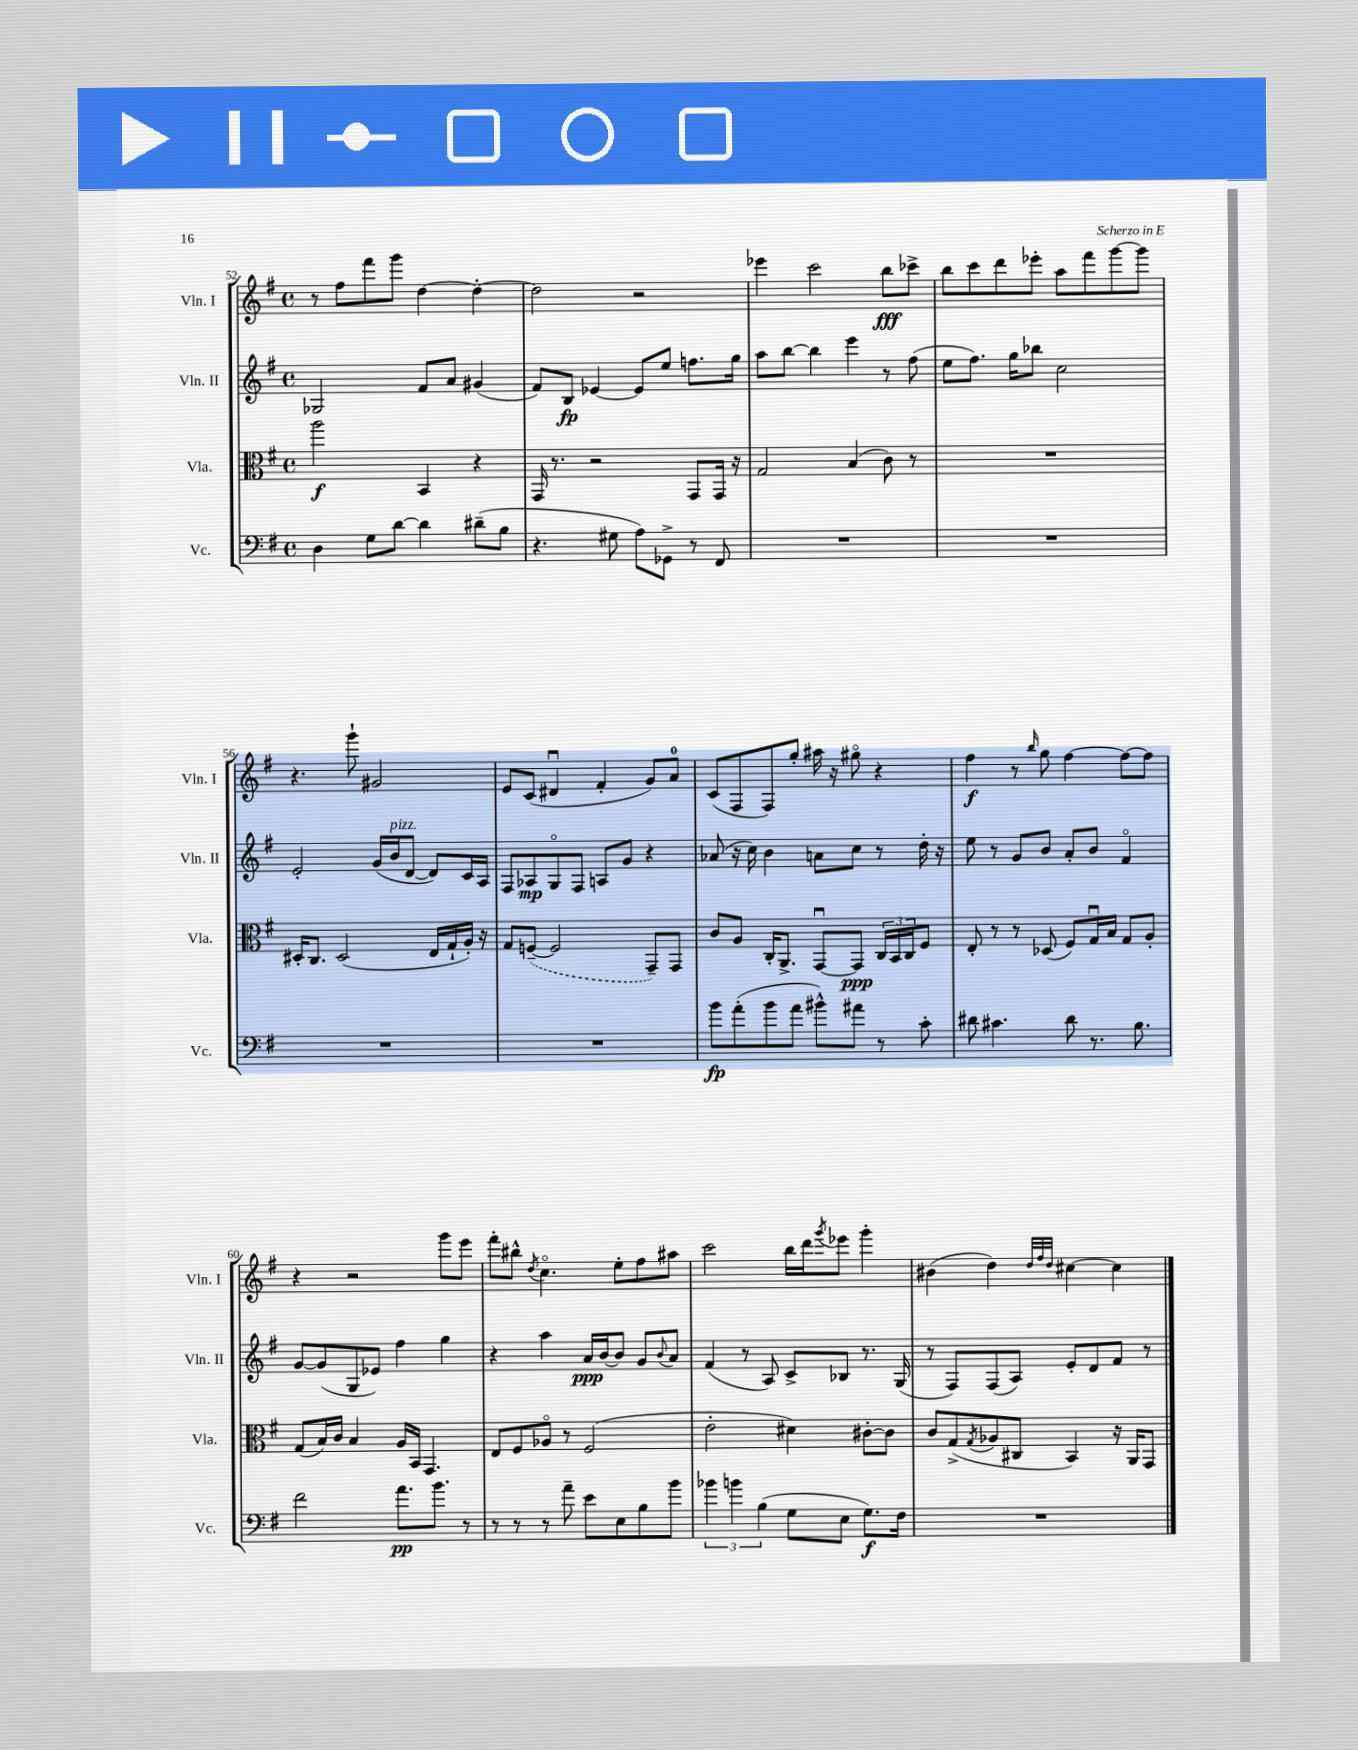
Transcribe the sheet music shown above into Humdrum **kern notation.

**kern	**kern	**kern	**kern
*staff4	*staff3	*staff2	*staff1
*clefF4	*clefC3	*clefG2	*clefG2
*k[f#]	*k[f#]	*k[f#]	*k[f#]
*M4/4	*M4/4	*M4/4	*M4/4
*met(c)	*met(c)	*met(c)	*met(c)
4D	2aa	2G-	8r
.	.	.	8ff#
8G	.	.	8fff#
[8d	.	.	8ggg
4d]	4BB	8f#	[4dd
.	.	8a	.
(8d#~	4r	(4g#	4dd'_
8B	.	.	.
=	=	=	=
4.r	16GG	8f#)	2dd]
.	8.r	.	.
.	.	8B	.
.	2r	[4e-	.
8G#	.	.	.
8A)	.	8e-]	2r
8GG-^	.	8ee	.
8r	8GG	8.ff	.
8FF#	16GG	.	.
.	16r	16gg	.
=	=	=	=
1r	2G	8aa	4eee-
.	.	[8bb	.
.	.	4bb]	2ccc
.	(4B	4eee	.
.	8c)	8r	8bb
.	8r	(8ff#	8ccc-^
=	=	=	=
1r	1r	8ee	8bb
.	.	8.ff#)	8ccc
.	.	.	8ddd
.	.	16gg	.
.	.	8bb-	8eee-'
.	.	2cc	8aa
.	.	.	8fff#
.	.	.	[8ggg
.	.	.	8ggg]
=	=	=	=
1r	16D#'	2e'	4.r
.	8.C	.	.
.	(2D#	.	.
.	.	.	8ggg`
.	.	(16g	2g#
.	.	16b	.
.	.	[8d	.
.	16E	8d])	.
.	16G`	.	.
.	16A')	16c	.
.	16r	16A	.
=	=	=	=
1r	8G	8F#	8e
.	([8F~	8A-	(8c
.	2F]	8Go	4d#u
.	.	8F#	.
.	.	8A	4f#'
.	.	8g	.
.	8GG~)	4r	8g)
.	8GG	.	8a
=	=	=	=
8b	8c	(8a-	(8c
(8a'	8A	16r	8F#
.	.	16cc)	.
8b	16C'	4b	8F#)
.	8.AA^	.	.
8a	.	.	8gg'
8b#^^)	[8GGu	8a	16aa#
.	.	.	16r
8a#	8GG]	8cc	8gg#o
8r	24C	8r	4r
.	24BB	.	.
.	24C	.	.
8c'	8F#	16dd'	.
.	.	16r	.
=	=	=	=
8d#	8E'	8ee	4ff#
4.c#	8r	8r	.
.	8r	8g	8r
.	.	.	16qqbb
.	(8D-	8b	8gg
8d#	8F#)	8a'	[4ff#
8.r	16Gu	8b	.
.	16B	.	.
.	8G	4f#o	8ff#_
8.B	.	.	.
.	8A'	.	8ff#]
=	=	=	=
2f#	(8G	[8g	4r
.	16B)	(8g]	.
.	16c	.	.
.	4B	8G	2r
.	.	8e-)	.
8.a	16A	4ff#	.
.	16BB	.	.
.	4.GG	.	.
8.b	.	.	.
.	.	4gg	8ggg
8r	.	.	8eee
=	=	=	=
8r	8E	4r	8fff#'
8r	8F#	.	8bb#^^
.	.	.	8qdd
8r	8A-o	4aa	4.cco
8a~	8r	.	.
8e	(2F#	16a	.
.	.	[16b	.
8E	.	8b]	8ee'
8B	.	8g	8ff#
.	.	8qqb	.
8b	.	8a	8aa#
=	=	=	=
6b-	2e'	(4f#	2ccc
6b	.	.	.
.	.	8r	.
(6B	.	.	.
.	.	8A)	.
8G	4d#)	8c^	16bb
.	.	.	16ddd
.	.	.	8qggg
8E	.	8B-	8eee-
8.G)	[8c#'	8.r	4ggg'
.	8c#]	.	.
16F#	.	(16G	.
=	=	=	=
1r	8c	8r	(4b#
.	(8G^	8F#)	.
.	8qG	.	.
.	8A-	(8F#	4dd)
.	8C#	8A)	.
.	.	.	32qqdd
.	.	.	32qqff#
.	.	.	32qqdd
.	4BB)	8e'	[4cc#
.	.	8d	.
.	16r	8f#	4cc#]
.	16AA	.	.
.	8GG	8r	.
==	==	==	==
*-	*-	*-	*-
